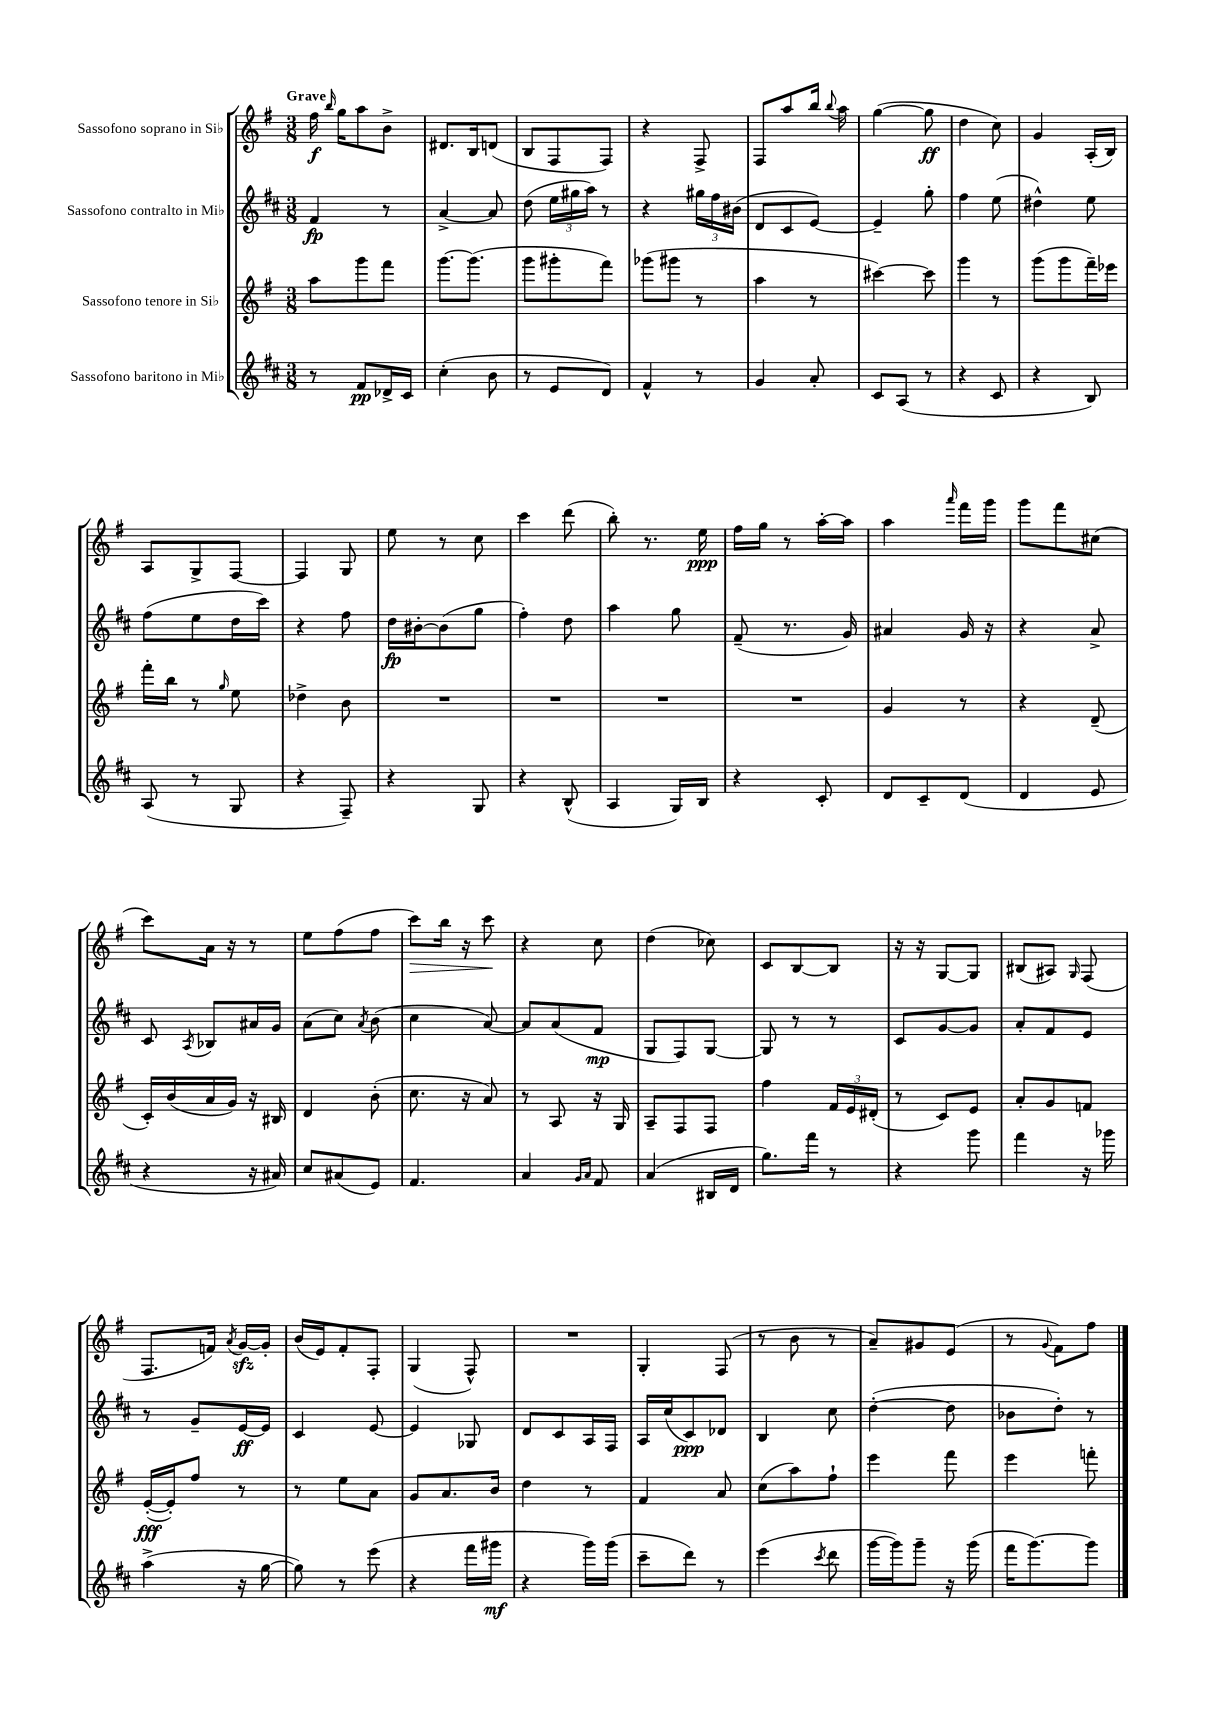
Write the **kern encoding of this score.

**kern	**dynam	**kern	**dynam	**kern	**dynam	**kern	**dynam
*part4	*part4	*part3	*part3	*part2	*part2	*part1	*part1
*staff4	*staff4	*staff3	*staff3	*staff2	*staff2	*staff1	*staff1
*I"Sassofono baritono in Mi♭	*	*I"Sassofono tenore in Si♭	*	*I"Sassofono contralto in Mi♭	*	*I"Sassofono soprano in Si♭	*
*clefG2	*	*clefG2	*	*clefG2	*	*clefG2	*
*k[f#c#]	*	*k[f#]	*	*k[f#c#]	*	*k[f#]	*
*M3/8	*	*M3/8	*	*M3/8	*	*M3/8	*
=1	=1	=1	=1	=1	=1	=1	=1
!	!	!	!	!	!	!LO:TX:a:B:t=Grave	!
8r	.	8aa\L	.	4f#/	fp	16ff#\	f
.	.	.	.	.	.	16qqbb/	.
.	.	.	.	.	.	16gg\KL	.
8f#/L	pp	8ggg\	.	.	.	8aa\	.
16d-X^/L	.	8fff#\J	.	8r	.	8b^\J	.
16c#/JJ	.	.	.	.	.	.	.
=2	=2	=2	=2	=2	=2	=2	=2
(4cc#'\	.	[8.ggg\L	.	[4a^/	.	8.d#X/L	.
.	.	(8.ggg\J]	.	.	.	16B/k	.
8b\	.	.	.	8a/]	.	(8dn/J	.
=3	=3	=3	=3	=3	=3	=3	=3
8r	.	8ggg\L	.	(8dd\	.	8B/L	.
8e/L	.	8ggg#X'\	.	24ee\LL	.	8F#/	.
.	.	.	.	24gg#X\	.	.	.
.	.	.	.	24aa\JJ)	.	.	.
8d/J)	.	8fff#\J)	.	8r	.	8F#/J)	.
=4	=4	=4	=4	=4	=4	=4	=4
4f#^^/	.	(8ggg-X\L	.	4r	.	4r	.
.	.	8ggg#X\J	.	.	.	.	.
8r	.	8r	.	24gg#X\LL	.	8F#^/	.
.	.	.	.	24ff#\	.	.	.
.	.	.	.	(24b#X\JJ	.	.	.
=5	=5	=5	=5	=5	=5	=5	=5
4g/	.	4aa\	.	8d/L	.	8F#/L	.
.	.	.	.	8c#/	.	8aa/	.
8a'/	.	8r	.	[8e/J)	.	16bb/Jk	.
.	.	.	.	.	.	8qqbb/	.
.	.	.	.	.	.	16aa\	.
=6	=6	=6	=6	=6	=6	=6	=6
8c#/L	.	[4ccc#X\)	.	4e~/]	.	([4gg\	.
(8A/J	.	.	.	.	.	.	.
8r	.	8ccc#\]	.	8gg'\	.	8gg\]	ff
=7	=7	=7	=7	=7	=7	=7	=7
4r	.	4ggg\	.	4ff#\	.	4dd\	.
8c#/	.	8r	.	(8ee\	.	8cc\)	.
=8	=8	=8	=8	=8	=8	=8	=8
4r	.	(8ggg\L	.	4dd#X^^\)	.	4g/	.
.	.	8ggg\	.	.	.	.	.
8B/)	.	16fff#~\L)	.	8ee\	.	(16A'/LL	.
.	.	16eee-X\JJ	.	.	.	16B/JJ)	.
!!LO:LB:g=z
=9	=9	=9	=9	=9	=9	=9	=9
(8A/	.	16fff#'\LL	.	(8ff#\L	.	8A/L	.
.	.	16bb\JJ	.	.	.	.	.
8r	.	8r	.	8ee\	.	8G^/	.
.	.	16qqgg/	.	.	.	.	.
8G/	.	8ee\	.	16dd\L	.	[8F#/J	.
.	.	.	.	16ccc#\JJ)	.	.	.
=10	=10	=10	=10	=10	=10	=10	=10
4r	.	4dd-X^\	.	4r	.	4F#/]	.
8F#~/)	.	8b\	.	8ff#\	.	8G/	.
=11	=11	=11	=11	=11	=11	=11	=11
4r	.	4.r	.	16dd\LL	fp	8ee\	.
.	.	.	.	[16b#X'\J	.	.	.
.	.	.	.	(8b#\]	.	8r	.
8G/	.	.	.	8gg\J	.	8cc\	.
=12	=12	=12	=12	=12	=12	=12	=12
4r	.	4.r	.	4ff#'\)	.	4ccc\	.
(8B^^/	.	.	.	8dd\	.	(8ddd\	.
=13	=13	=13	=13	=13	=13	=13	=13
4A/	.	4.r	.	4aa\	.	8bb'\)	.
.	.	.	.	.	.	8.r	.
16G/LL)	.	.	.	8gg\	.	.	.
16B/JJ	.	.	.	.	.	16ee\	ppp
=14	=14	=14	=14	=14	=14	=14	=14
4r	.	4.r	.	(8f#~/	.	16ff#\LL	.
.	.	.	.	.	.	16gg\JJ	.
.	.	.	.	8.r	.	8r	.
8c#'/	.	.	.	.	.	[16aa'\LL	.
.	.	.	.	16g/)	.	16aa\JJ]	.
=15	=15	=15	=15	=15	=15	=15	=15
8d/L	.	4g/	.	4a#X/	.	4aa\	.
8c#~/	.	.	.	.	.	.	.
.	.	.	.	.	.	16qqaaa/	.
(8d/J	.	8r	.	16g/	.	16fff#\LL	.
.	.	.	.	16r	.	16ggg\JJ	.
=16	=16	=16	=16	=16	=16	=16	=16
4d/	.	4r	.	4r	.	8ggg\L	.
.	.	.	.	.	.	8fff#\	.
8e/	.	(8d~/	.	8a^/	.	(8cc#X\J	.
!!LO:LB:g=z
=17	=17	=17	=17	=17	=17	=17	=17
4r	.	16c'/LL)	.	8c#/	.	8ccc\L)	.
.	.	(16b/	.	.	.	.	.
.	.	.	.	8qA/	.	.	.
.	.	16a/	.	8B-X/L	.	16a\Jk	.
.	.	16g/JJ)	.	.	.	16r	.
16r	.	16r	.	16a#X/L	.	8r	.
16a#X/)	.	16B#X/	.	16g/JJ	.	.	.
=18	=18	=18	=18	=18	=18	=18	=18
8cc#/L	.	4d/	.	(8a\L	.	8ee\L	.
(8a#X/	.	.	.	8cc#\J)	.	(8ff#\	.
.	.	.	.	8qa/	.	.	.
8e/J)	.	(8b'\	.	(8b\	.	8ff#\J	.
=19	=19	=19	=19	=19	=19	=19	=19
!	!	!	!	!	!	!	!LO:HP:b
4.f#/	.	8.cc\	.	4cc#\	.	8ccc\L)	>
.	.	.	.	.	.	16bb\Jk	.
.	.	16r	.	.	.	16r	.
.	.	8a/)	.	[8a/)	.	8ccc\	.
.	.	.	.	.	.	.	]
=20	=20	=20	=20	=20	=20	=20	=20
4a/	.	8r	.	8a/L]	.	4r	.
.	.	8A/	.	(8a/	.	.	.
16qqg/LL	.	.	.	.	.	.	.
16qqa/JJ	.	.	.	.	.	.	.
8f#/	.	16r	.	8f#/J	mp	8cc\	.
.	.	16G/	.	.	.	.	.
=21	=21	=21	=21	=21	=21	=21	=21
(4a/	.	8A~/L	.	8G/L	.	(4dd\	.
.	.	8F#/	.	8F#/)	.	.	.
16B#X/LL	.	8F#/J	.	[8G/J	.	8cc-X\)	.
16d/JJ	.	.	.	.	.	.	.
=22	=22	=22	=22	=22	=22	=22	=22
8.gg\L)	.	4ff#\	.	8G/]	.	8c/L	.
.	.	.	.	8r	.	[8B/	.
16fff#\Jk	.	.	.	.	.	.	.
8r	.	24f#/LL	.	8r	.	8B/J]	.
.	.	24e/	.	.	.	.	.
.	.	(24d#X'/JJ	.	.	.	.	.
=23	=23	=23	=23	=23	=23	=23	=23
4r	.	8r	.	8c#/L	.	16r	.
.	.	.	.	.	.	16r	.
.	.	8c/L)	.	[8g/	.	[8G/L	.
8ggg\	.	8e/J	.	8g/J]	.	8G/J]	.
=24	=24	=24	=24	=24	=24	=24	=24
4fff#\	.	8a'/L	.	8a'/L	.	(8B#X/L	.
.	.	8g/	.	8f#/	.	8A#X/J)	.
.	.	.	.	.	.	16qqG/	.
16r	.	8fn/J	.	8e/J	.	(8F#/	.
16ggg-X\	.	.	.	.	.	.	.
!!LO:LB:g=z
=25	=25	=25	=25	=25	=25	=25	=25
(4aa^\	.	([16e'/LL	fff	8r	.	8.F#/L	.
.	.	16e'/J])	.	.	.	.	.
.	.	8ff#/J	.	8g~/L	.	.	.
.	.	.	.	.	.	16fn/Jk)	.
.	.	.	.	.	.	8qa/	.
16r	.	8r	.	[16e/L	ff	[16gzz/LL	.
[16gg\	.	.	.	16e/JJ]	.	16g'/JJ]	.
=26	=26	=26	=26	=26	=26	=26	=26
8gg\])	.	8r	.	4c#/	.	(16b/LL	.
.	.	.	.	.	.	16e/J)	.
8r	.	8ee\L	.	.	.	8f#'/	.
(8eee\	.	8a\J	.	[8e/	.	8F#'/J	.
=27	=27	=27	=27	=27	=27	=27	=27
4r	.	8g/L	.	4e/]	.	(4G/	.
.	.	8.a/	.	.	.	.	.
16fff#\LL	.	.	.	8G-X/	.	8F#^^/)	.
16ggg#X\JJ	mf	16b/Jk	.	.	.	.	.
=28	=28	=28	=28	=28	=28	=28	=28
4r	.	4dd\	.	8d/L	.	4.r	.
.	.	.	.	8c#/	.	.	.
16ggg\LL)	.	8r	.	16A/L	.	.	.
(16ggg\JJ	.	.	.	16F#/JJ	.	.	.
=29	=29	=29	=29	=29	=29	=29	=29
8ccc#~\L	.	4f#/	.	16A/LL	.	4G'/	.
.	.	.	.	(16cc#/J	.	.	.
8ddd\J)	.	.	.	8c#/)	ppp	.	.
8r	.	8a/	.	8d-X/J	.	(8F#/	.
=30	=30	=30	=30	=30	=30	=30	=30
(4eee\	.	(8cc\L	.	4B/	.	8r	.
.	.	8aa\)	.	.	.	8b\	.
8qccc#/	.	.	.	.	.	.	.
8ddd\	.	8ff#`\J	.	8cc#\	.	8r	.
=31	=31	=31	=31	=31	=31	=31	=31
[16ggg\LL	.	4eee\	.	([4dd'\	.	8a~/L)	.
16ggg\J])	.	.	.	.	.	.	.
8ggg~\J	.	.	.	.	.	8g#X/	.
16r	.	8fff#\	.	8dd\]	.	(8e/J	.
(16ggg\	.	.	.	.	.	.	.
=32	=32	=32	=32	=32	=32	=32	=32
16fff#\KL	.	4eee\	.	8b-X\L	.	8r	.
[8.ggg\)	.	.	.	.	.	.	.
.	.	.	.	.	.	8qqg/	.
.	.	.	.	8dd'\J)	.	8f#\L)	.
8ggg\J]	.	8fffn'\	.	8r	.	8ff#\J	.
==	==	==	==	==	==	==	==
*-	*-	*-	*-	*-	*-	*-	*-
